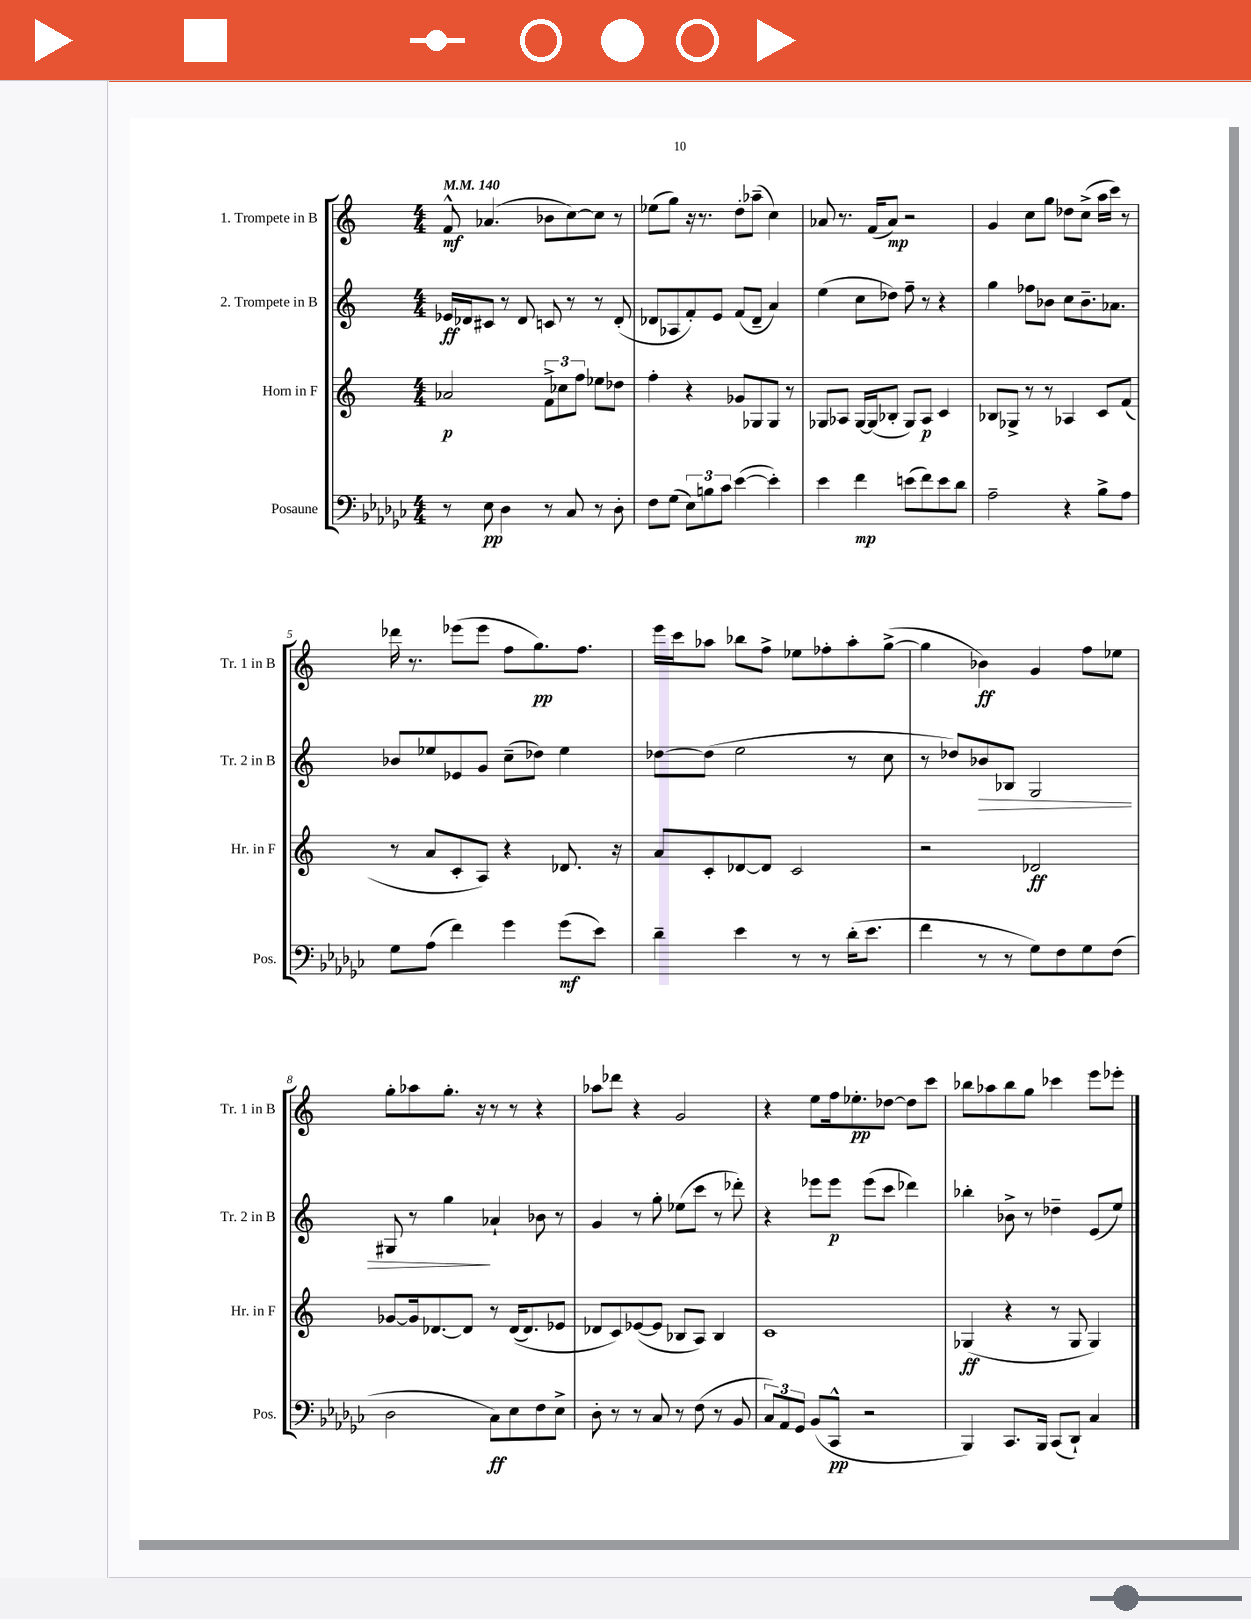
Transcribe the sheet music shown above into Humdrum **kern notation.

**kern	**kern	**kern	**kern
*staff4	*staff3	*staff2	*staff1
*clefF4	*clefG2	*clefG2	*clefG2
*k[b-e-a-d-g-c-]	*k[]	*k[]	*k[]
*M4/4	*M4/4	*M4/4	*M4/4
*MM140	*MM140	*MM140	*MM140
8r	2a-	16e-	8f^^
.	.	16d-	.
8E-	.	8c#	(4.a-
4D-	.	8r	.
.	.	8d-	.
8r	12f^	8c	8b-
.	12cc-	.	.
8C-	.	8r	[8cc)
.	12ff	.	.
8r	8ee-	8r	8cc]
8D-'	8dd-	(8d-'	8r
=	=	=	=
8F	4ff'	8d-	(8ee-
(8G-	.	8A-	8gg)
12E-)	4r	8f')	16r
.	.	.	8.r
12B	.	.	.
.	.	8e	.
12c-	.	.	.
([4e-	8g-	(8f	8dd'
.	8G-	8d-~	(8aa-~
4e-'])	8G-	4a)	4cc)
.	8r	.	.
=	=	=	=
4e-	8G-	(4ee	8a-
.	8A-	.	8.r
4f	[16G-	8cc	.
.	(16G-]	.	(16f
.	8B-'	8dd-)	8a-)
(8e	8G-)	8ff~	2r
8f)	8A-	8r	.
8e	4c	4r	.
8d-	.	.	.
=	=	=	=
2A-~	8B-	4gg	4g
.	8G-^	.	.
.	8r	8ff-	8cc
.	8r	8b-	8gg
4r	4A-	8cc	8dd-
.	.	8.b-~	(8cc^
8B-^	8c	.	16aa
.	.	8.a-	16ccc)
8A-	(8f	.	8r
=	=	=	=
8G-	8r	8b-	16ddd-
.	.	.	8.r
(8A-	8a	8ee-	.
4f)	8c'	8e-	(8eee-
.	8A)	8g	8eee-
4g-	4r	(8cc~	8ff
.	.	8dd-)	8.gg)
(8g-	8.d-	4ee-	.
.	.	.	8.ff
8e-)	.	.	.
.	16r	.	.
=	=	=	=
4d-~	8a	[8dd-	16eee
.	.	.	16ccc
.	8c'	(8dd-]	8aa-
4e-	[8d-	2ee	8bb-
.	8d-]	.	8ff^
8r	2c	.	8ee-
8r	.	.	8ff-'
(16d-'	.	8r	8aa-'
8.e-	.	.	.
.	.	8cc	([8gg^
=	=	=	=
4f	2r	8r	4gg]
.	.	8dd-)	.
8r	.	8b-	4b-)
8r	.	8B-	.
8G-)	2d-	2G	4g
8F	.	.	.
8G-	.	.	8ff
(8F	.	.	8ee-
=	=	=	=
2D-	[8g-	8G#	8gg'
.	16g-]	8r	8aa-
.	[8.d-	.	.
.	.	4gg	8.gg'
.	8d-]	.	.
.	.	.	16r
8C-)	8r	4a-`	8r
8E-	&((16d-	.	8r
.	8.d-)	.	.
8F	.	8b-	4r
8E-^	8e-	8r	.
=	=	=	=
8D-'	8d-	4g	8aa-
8r	8c&)	.	8ddd-
8r	([8e-	8r	4r
8C-	8e-]	8gg'	.
8r	8B-	(8ee-	2g
(8F	8A)	8ccc	.
8r	4B-	8r	.
8BB-	.	8ddd-')	.
=	=	=	=
12C-)	1c	4r	4r
12AA-	.	.	.
12GG-	.	.	.
(8BB-	.	8eee-	8ee
8CC-^^	.	8eee-	16ff
.	.	.	8.ee-'
2r	.	(8eee-	.
.	.	8ccc	[8dd-
.	.	4ddd-)	8dd-]
.	.	.	8ccc
=	=	=	=
4BBB-)	(4G-	4bb-'	8bb-
.	.	.	8aa-
8.CC-	4r	8b-^	8bb-
.	.	8r	8gg
16BBB-	.	.	.
(8CC-	8r	4dd-~	4ccc-
8DD-`)	8G-	.	.
4C-	4G-)	(8e	8eee
.	.	8ee)	8eee-'
==	==	==	==
*-	*-	*-	*-
